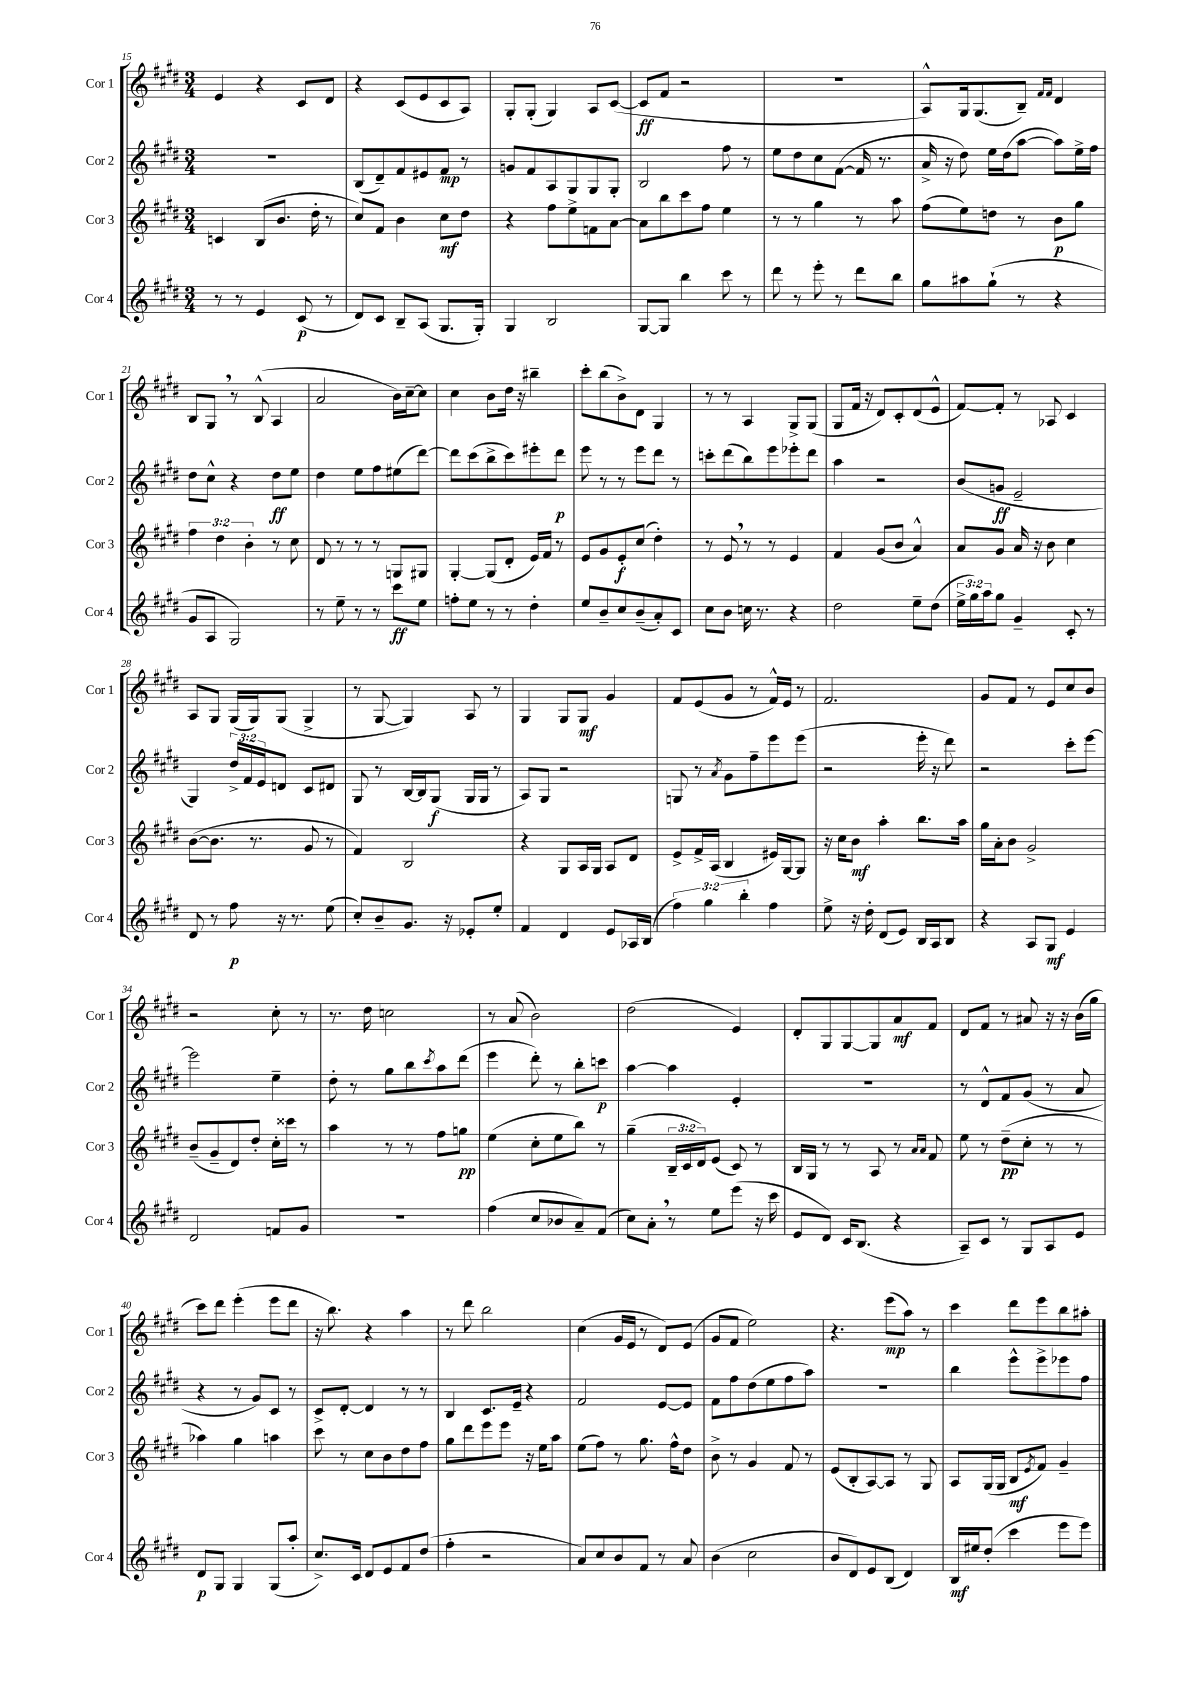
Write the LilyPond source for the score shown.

<<
\new StaffGroup <<
\new Staff = "s0" \with { instrumentName = "Cor 1" shortInstrumentName = "Cor 1" } {
    \clef treble \key e \major \numericTimeSignature \time 3/4
    e'4 r4 cis'8 dis'8 |
    r4 cis'8( e'8 cis'8 a8) |
    gis8-. gis8-.( gis4) a8 cis'8~( |
    cis'8\ff fis'8 r2 |
    R2. |
    a8-^) gis16 gis8.( b8--) \grace { fis'16 fis'16 } dis'4 |
    b8 gis8 \breathe r8 b8-^( a4 |
    a'2 b'16) cis''16~-- cis''8 |
    cis''4 b'8 dis''16 r16 bis''4-- |
    cis'''8-. b''8( b'8->) dis'8 gis4 |
    r8 r8 a4 gis8-> gis8( |
    gis8 fis'16 r16 dis'8) cis'8-. dis'8( e'8-^ |
    fis'8~) fis'8-. r8 aes8 cis'4 |
    a8 gis8 gis16( gis16) gis8( gis4-> |
    r8 gis8~ gis4) a8 r8 |
    gis4 gis8 gis8\mf gis'4 |
    fis'8 e'8( gis'8 r8 fis'16-^) e'16 r8 |
    fis'2. |
    gis'8 fis'8 r8 e'8 cis''8 b'8 |
    r2 cis''8-. r8 |
    r8. dis''16 c''2 |
    r8 a'8( b'2) |
    dis''2( e'4) |
    dis'8-. gis8 gis8~ gis8 a'8\mf fis'8 |
    dis'8 fis'8 r8 ais'8 r16 r16 b'16( gis''16 |
    cis'''8) dis'''8 e'''4-.( e'''8 dis'''8 |
    r16 b''8.) r4 a''4 |
    r8 dis'''8 b''2 |
    cis''4( gis'16 e'16 r8 dis'8) e'8( |
    gis'8 fis'8 e''2) |
    r4. e'''8\mp( a''8) r8 |
    cis'''4 dis'''8 e'''8 b''8 ais''8-. \bar "|." |
}
\new Staff = "s1" \with { instrumentName = "Cor 2" shortInstrumentName = "Cor 2" } {
    \clef treble \key e \major \numericTimeSignature \time 3/4 \override Staff.TupletNumber.text = #tuplet-number::calc-fraction-text
    R2. |
    b8( dis'8--) fis'8 eis'8 fis'8\mp r8 |
    g'8 fis'8 a8 gis8 gis8 gis8-. |
    b2 fis''8 r8 |
    e''8 dis''8 cis''8 fis'8~( fis'16 r8. |
    a'16-> r16 dis''8) e''16 dis''16( a''8~ a''8) e''16-> fis''16 |
    dis''8 cis''8-^ r4 dis''8\ff e''8 |
    dis''4 e''8 fis''8 eis''8( dis'''8~) |
    dis'''8 cis'''8( b''8-> cis'''8) eis'''8-. dis'''8\p |
    e'''8 r8 r8 e'''8 dis'''8 r8 |
    c'''8-. dis'''8( b''8) e'''8 ees'''8-. dis'''8 |
    a''4 r2 |
    b'8( g'8\ff e'2-- |
    gis4) \tuplet 3/2 { dis''16-> fis'16 e'16 } d'8 cis'8 dis'8 |
    gis8 r8 b16~ b16 gis8\f( gis16 gis16 r8 |
    a8) gis8 r2 |
    g8 r8 \acciaccatura { a'8 } gis'8 fis''8-- e'''8 e'''8( |
    r2 e'''16-. r16 dis'''8) |
    r2 cis'''8-. e'''8~ |
    e'''2 e''4-- |
    dis''8-. r8 gis''8 b''8 \acciaccatura { cis'''8 } a''8 dis'''8( |
    e'''4 dis'''8-.) r8 b''8-. c'''8\p |
    a''4~ a''4 e'4-. |
    r2. |
    r8 dis'8-^ fis'8 gis'8( r8 a'8 |
    r4 r8 gis'8) cis'8 r8 |
    cis'8-> dis'8~-. dis'4 r8 r8 |
    b4 cis'8. e'16-- r4 |
    fis'2 e'8~ e'8 |
    fis'8 fis''8 dis''8( e''8 fis''8 a''8) |
    R2. |
    b''4 e'''8-^ e'''8-> ees'''8 fis''8 \bar "|." |
}
\new Staff = "s2" \with { instrumentName = "Cor 3" shortInstrumentName = "Cor 3" } {
    \clef treble \key e \major \numericTimeSignature \time 3/4 \override Staff.TupletNumber.text = #tuplet-number::calc-fraction-text
    c'4 b8( b'8. dis''16-. r8 |
    cis''8) fis'8 b'4 cis''8\mf dis''8 |
    r4 fis''8 e''8-> f'8 a'8~ |
    a'8 b''8 cis'''8 fis''8 e''4 |
    r8 r8 gis''4 r8 a''8 |
    fis''8( e''8) d''8 r8 b'8\p gis''8 |
    \tuplet 3/2 { fis''4 dis''4 b'4-. } r8 cis''8 |
    dis'8 r8 r8 r8 g8 gis8 |
    gis4~-. gis8( dis'8-. e'16) fis'16 r8 |
    e'8 gis'8 e'8-.\f cis''8( dis''4-.) |
    r8 e'8 \breathe r8 r8 e'4 |
    fis'4 gis'8( b'8 a'4-^) |
    a'8 gis'8 a'16 r16 b'8 cis''4 |
    b'8~( b'8. r8. gis'8 r8 |
    fis'4) b2 |
    r4 gis8 a16 gis16 a8 dis'8 |
    e'8-> fis'16-> a16( b4 eis'16) gis16~ gis8 |
    r16 cis''16 b'8\mf a''4-. b''8. a''16 |
    gis''16 a'16-. b'8 gis'2-> |
    b'8--( gis'8-- dis'8) dis''8-. cis''16-. cisis'''16 r8 |
    a''4 r8 r8 fis''8 g''8\pp |
    e''4( cis''8-. e''8 b''8) r8 |
    gis''4--( \tuplet 3/2 { b16-- cis'16 dis'16) } e'8( cis'8) r8 |
    b16 gis16 r8 r8 a8 r8 \grace { a'16 a'16 } fis'8 |
    e''8 r8 dis''8--\pp( cis''8-. r8 r8 |
    aes''4) gis''4 a''4 |
    cis'''8 r8 cis''8 b'8 dis''8 fis''8 |
    gis''8 dis'''8 e'''8 e'''8 r16 e''16 a''8 |
    e''8( fis''8) r8 gis''8. fis''16-^ dis''8 |
    b'8-> r8 gis'4 fis'8 r8 |
    e'8( b8-. a8~) a8 r8 gis8 |
    a8 gis16( gis16 b8\mf \acciaccatura { e'8 } fis'8) gis'4-- \bar "|." |
}
\new Staff = "s3" \with { instrumentName = "Cor 4" shortInstrumentName = "Cor 4" } {
    \clef treble \key e \major \numericTimeSignature \time 3/4 \override Staff.TupletNumber.text = #tuplet-number::calc-fraction-text
    r8 r8 e'4 cis'8\p( r8 |
    dis'8) cis'8 b8-- a8( gis8. gis16-.) |
    gis4 b2 |
    gis8~ gis8 b''4 cis'''8 r8 |
    dis'''8 r8 e'''8-. r8 dis'''8 b''8 |
    gis''8 ais''8 gis''8-!( r8 r4 |
    gis'8 a8 gis2) |
    r8 e''8-- r8 r8 cis'''8\ff e''8 |
    f''8-. e''8 r8 r8 dis''4-. |
    e''8 b'8-- cis''8 b'8--( a'8-.) cis'8 |
    cis''8 b'8 c''16 r8. r4 |
    dis''2 e''8-- dis''8( |
    \tuplet 3/2 { e''16-> gis''16) a''16 } gis''8 gis'4-- cis'8-. r8 |
    dis'8 r8 fis''8\p r16 r8. e''8( |
    cis''8-.) b'8-- gis'8. r16 ees'8-. e''8-. |
    fis'4 dis'4 e'8 aes16 b16( |
    \tuplet 3/2 { fis''4) gis''4 b''4-. } fis''4 |
    e''8-> r16 dis''16-. dis'8( e'8) b16 a16 b8 |
    r4 a8 gis8\mf e'4 |
    dis'2 f'8 gis'8 |
    R2. |
    fis''4( cis''8 bes'8 a'8--) fis'8( |
    cis''8) a'8-. \breathe r8 e''8 e'''8( r16 cis'''16 |
    e'8 dis'8) cis'16 b8.( r4 |
    a8--) cis'8 r8 gis8 a8 e'8 |
    dis'8\p gis8 gis4 gis8( a''8-. |
    cis''8.->) cis'16 dis'8 e'8 fis'8 dis''8( |
    fis''4-. r2 |
    a'8) cis''8 b'8 fis'8 r8 a'8 |
    b'4( cis''2 |
    b'8 dis'8) e'8 b8( dis'4) |
    b16\mf eis''16 dis''8-.( cis'''4 e'''8 e'''8) \bar "|." |
}
>>
>>
\layout { \context { \Score currentBarNumber = #15 } }
